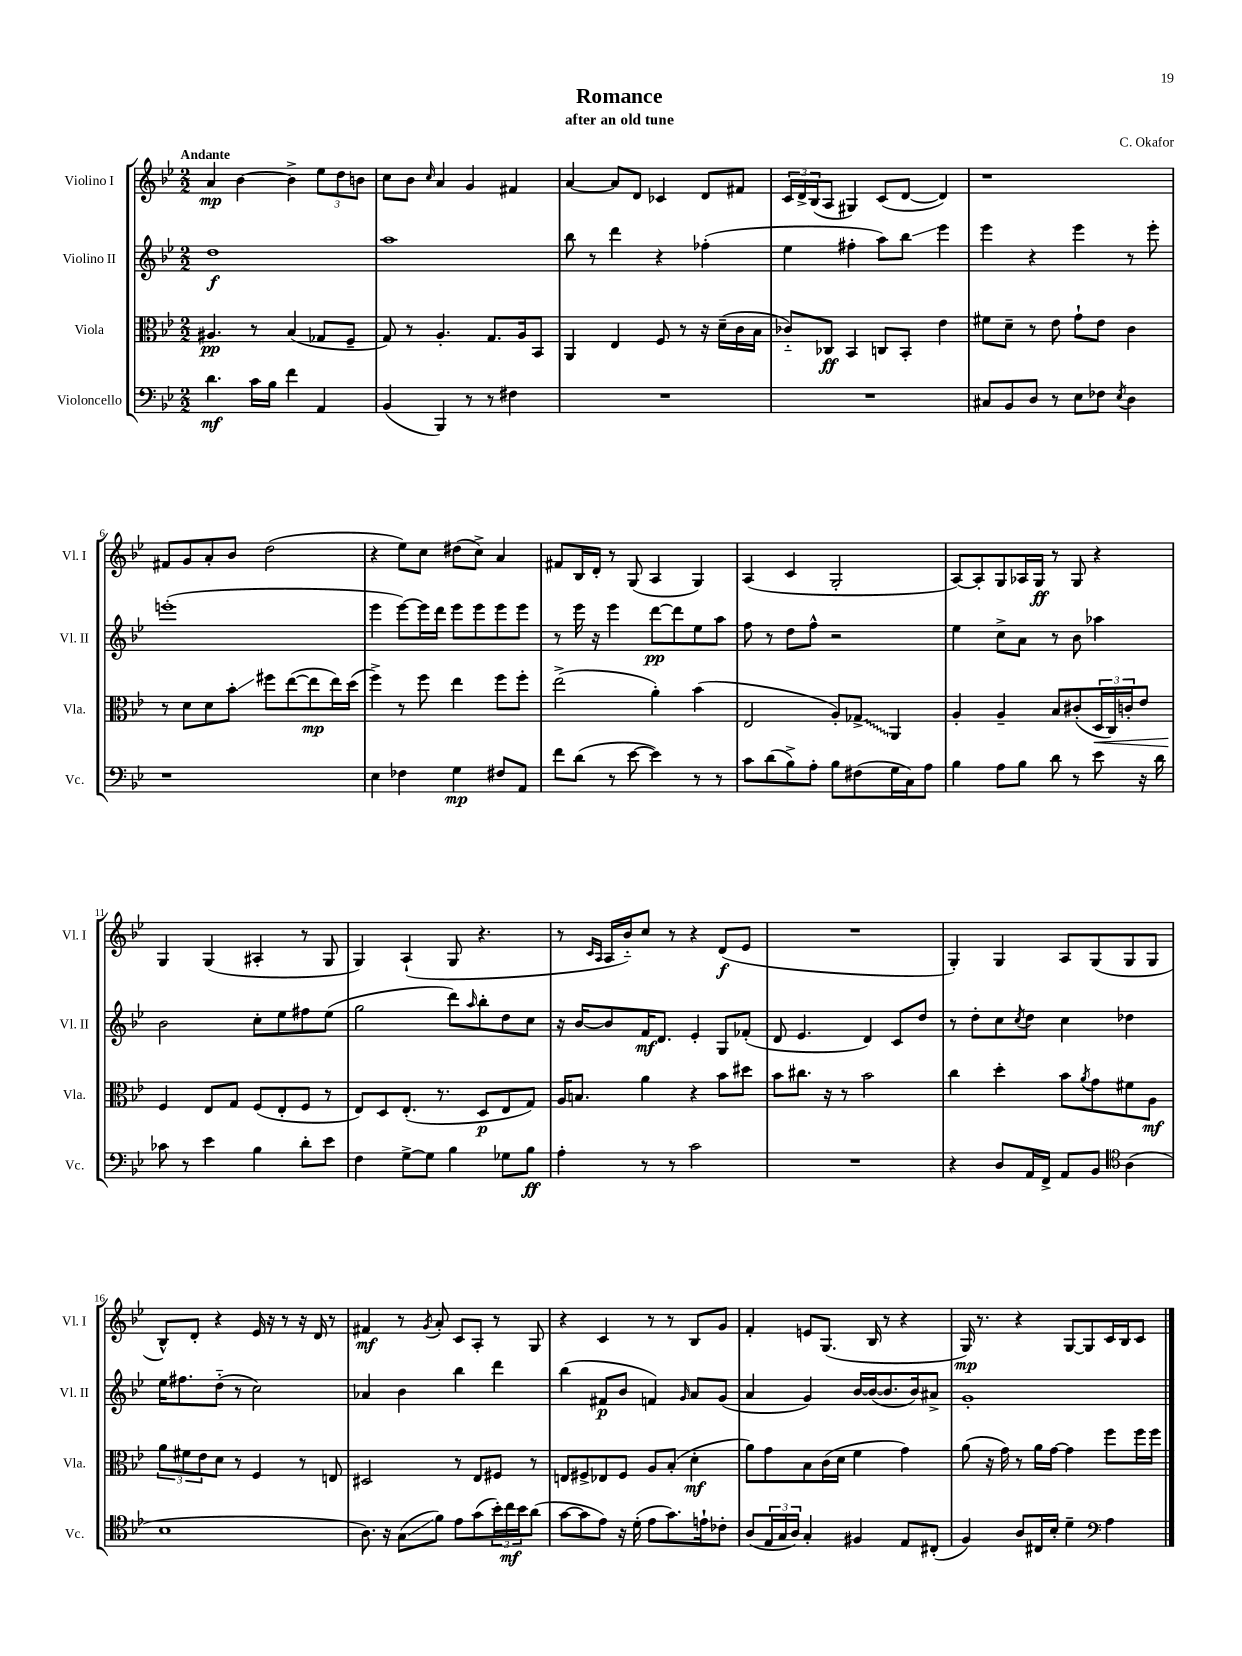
\header { title = "Romance" composer = "C. Okafor" subtitle = "after an old tune" }
<<
\new StaffGroup <<
\new Staff = "s0" \with { instrumentName = "Violino I" shortInstrumentName = "Vl. I" } {
    \clef treble \key bes \major \numericTimeSignature \time 2/2 \tempo "Andante"
    a'4\mp bes'4~ bes'4-> \tuplet 3/2 { ees''8 d''8 b'8 } |
    c''8 bes'8 \grace { c''16 } a'4 g'4 fis'4 |
    a'4~ a'8 d'8 ces'4 d'8 fis'8 |
    \tuplet 3/2 { c'16 d'16-> bes16( } a8 gis4) c'8( d'8~ d'4) |
    r1 |
    fis'8 g'8 a'8-. bes'8 d''2( |
    r4 ees''8) c''8 dis''8( c''8->) a'4 |
    fis'8 bes16 d'16-. r8 g8( a4 g4) |
    a4( c'4 g2-. |
    a8~) a8-. g8 aes16 g16\ff r8 g8 r4 |
    g4 g4( ais4-. r8 g8 |
    g4) a4-!( g8 r4. |
    r8 \grace { c'16 a16 } a16 bes'16-_) c''8 r8 r4 d'8\f( ees'8 |
    R1 |
    g4-.) g4 a8 g8( g8 g8 |
    bes8-^) d'8-. r4 ees'16 r16 r8 r16 d'16 r8 |
    fis'4\mf r8 \acciaccatura { g'8 } a'8-. c'8 a8-. r8 g8 |
    r4 c'4 r8 r8 bes8 g'8 |
    f'4-. e'8 g8.( bes16 r8 r4 |
    g16\mp) r8. r4 g8~ g8 c'16 bes16 c'8 \bar "|." |
}
\new Staff = "s1" \with { instrumentName = "Violino II" shortInstrumentName = "Vl. II" } {
    \clef treble \key bes \major \numericTimeSignature \time 2/2
    d''1\f |
    a''1 |
    bes''8 r8 d'''4 r4 fes''4-.( |
    ees''4 fis''4-. a''8) bes''8\glissando ees'''4 |
    ees'''4 r4 ees'''4 r8 ees'''8-. |
    e'''1-.( |
    ees'''4 ees'''8~) ees'''16 d'''16 ees'''8 ees'''8 ees'''8 ees'''8 |
    r8 ees'''16 r16 ees'''4 d'''8~\pp d'''8 ees''8 a''8 |
    f''8 r8 d''8 f''8-^ r2 |
    ees''4 c''8-> a'8 r8 bes'8 aes''4 |
    bes'2 c''8-. ees''8 fis''8 ees''8( |
    g''2 d'''8) \grace { a''16 } bes''8-. d''8 c''8 |
    r16 bes'16~ bes'8 f'16\mf d'8. ees'4-. g8 fes'8-.( |
    d'8 ees'4. d'4) c'8 d''8 |
    r8 d''8-. c''8 \acciaccatura { c''8 } d''8 c''4 des''4 |
    ees''16 fis''8. d''8-_( r8 c''2) |
    aes'4 bes'4 bes''4 d'''4 |
    bes''4( fis'8\p bes'8 f'4) \grace { g'16 } a'8 g'8( |
    a'4 g'4) bes'16~ bes'16~( bes'8. bes'16) ais'8-> |
    g'1-. \bar "|." |
}
\new Staff = "s2" \with { instrumentName = "Viola" shortInstrumentName = "Vla." } {
    \clef alto \key bes \major \numericTimeSignature \time 2/2
    ais4.\pp r8 bes4( ges8 f8-- |
    g8) r8 a4.-. g8. a16 bes,8 |
    a,4 ees4 f8 r8 r16 d'16--( c'16 bes16 |
    ces'8-_) ces8\ff bes,4 c8 bes,8-. ees'4 |
    fis'8 d'8-- r8 ees'8 g'8-! ees'8 c'4 |
    r8 d'8 d'8 bes'8-.\glissando fis''8 ees''8~( ees''8\mp ees''16) d''16( |
    f''4->) r8 f''8 ees''4 f''8 f''8-. |
    ees''2->( a'4-.) bes'4( |
    ees2 a8-.) \once \override Glissando.style = #'zigzag ges8->\glissando a,4 |
    a4-. a4-- bes8 cis'8-.( \tuplet 3/2 { d16\< c16) c'16-. } ees'8 |
    f4\! ees8 g8 f8( ees8-. f8 r8 |
    ees8) d8 ees8.-.( r8. d8\p ees8 g8) |
    a16 b8. a'4 r4 bes'8 dis''8 |
    bes'8 cis''8. r16 r8 bes'2 |
    c''4 d''4-. bes'8 \acciaccatura { a'8 } g'8 fis'8 a8\mf |
    \tuplet 3/2 { a'8 fis'8 ees'8 } d'8 r8 f4 r8 e8 |
    dis2 r8 ees8 fis8 r8 |
    e8 fis8-> ees8 fis8 a8 bes8-.( d'4-.\mf |
    a'8) g'8 bes8 c'16( d'16 f'4 g'4) |
    a'8( r16 g'16) r8 a'16 g'16~ g'4 f''8 f''16 f''16 \bar "|." |
}
\new Staff = "s3" \with { instrumentName = "Violoncello" shortInstrumentName = "Vc." } {
    \clef bass \key bes \major \numericTimeSignature \time 2/2
    d'4.\mf c'16 bes16 f'4 a,4 |
    bes,4( bes,,4) r8 r8 fis4 |
    R1 |
    R1 |
    cis8 bes,8 d8 r8 ees8 fes8 \acciaccatura { ees8 } d4 |
    r1 |
    ees4 fes4 g4\mp fis8 a,8 |
    f'8 d'8( r8 ees'8~ ees'4) r8 r8 |
    c'8 d'8( bes8->) a8-. bes8 fis8( g16 c16) a8 |
    bes4 a8 bes8 d'8 r8 ees'8 r16 d'16 |
    ces'8 r8 ees'4 bes4 d'8-. ees'8 |
    f4 g8~-> g8 bes4 ges8 bes8\ff |
    a4-. r8 r8 c'2 |
    R1 |
    r4 d8 a,16 f,16-> a,8 bes,8 \clef tenor a4( |
    bes1 |
    a8.) r16 g8\glissando( f'8) ees'8 g'8( \tuplet 3/2 { bes'16-.) c''16\mf bes'16 } a'8( |
    g'8~ g'8 ees'8) r16 d'16-.( ees'8 g'8.) e'16-! ces'8-. |
    a8( \tuplet 3/2 { ees16 g16 a16) } g4-. fis4 ees8 cis8-.( |
    f4) a8 cis16 bes16-. d'4-- \clef bass a4 \bar "|." |
}
>>
>>
